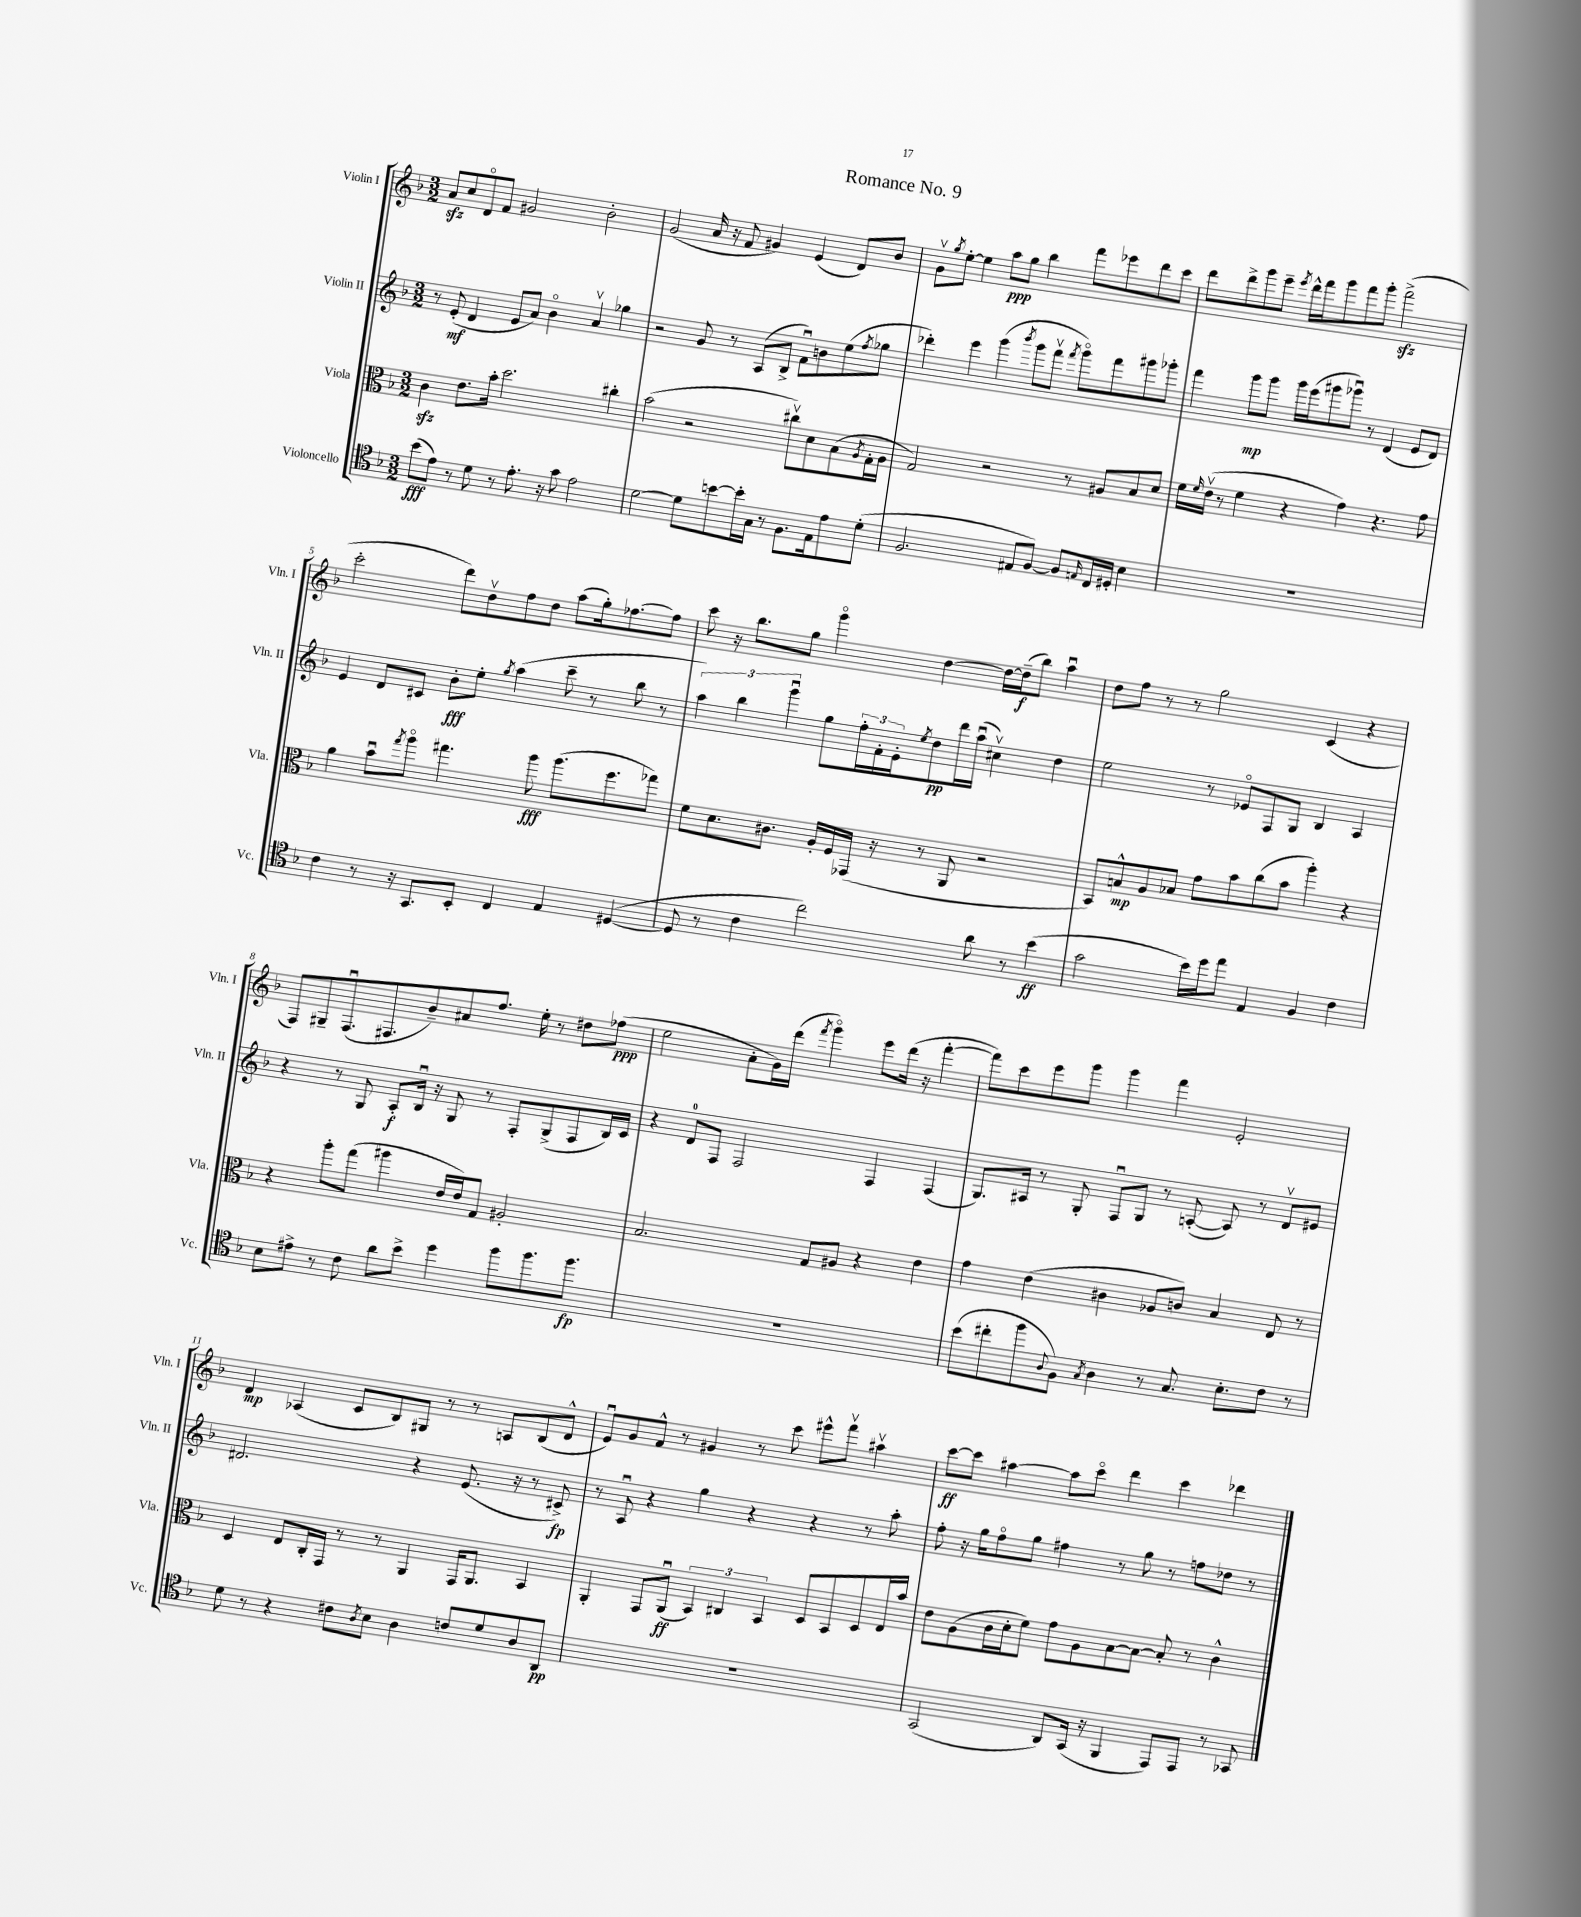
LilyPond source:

\header { title = "Romance No. 9" }
<<
\new StaffGroup <<
\new Staff = "s0" \with { instrumentName = "Violin I" shortInstrumentName = "Vln. I" } {
    \clef treble \key f \major \numericTimeSignature \time 3/2
    a'8\sfz c''8 d'8\flageolet f'8 gis'2 bes'2-. |
    g'2( a'16 r16 f'8 gis'4) e'4( d'8) bes'8 |
    g'8\upbow \acciaccatura { g''8 } e''8~-. e''4 a''8\ppp g''8 bes''4 f'''8 ees'''8 d'''8 c'''8 |
    d'''8 d'''8-> g'''8 e'''8-- \acciaccatura { e'''8 } d'''16-^ f'''16 g'''8 f'''8 g'''8-. f'''2->\sfz( |
    c'''2-. d'''8) d''8\upbow f''8 d''8 a''8( g''16-.) fes''8.~ fes''8 |
    c'''8 r16 bes''8. g''8 g'''4\flageolet d''4~ d''16~ d''16--\f( bes''8) a''4\downbow |
    d''8 f''8 r8 r8 g''2 c'4( r4 |
    f8) gis8-- f8.\downbow( fis8. bes'8--) ais'8 f''8. e''16-. r8 dis''8 fes''8\ppp( |
    e''2 a'8-. g'16) d'''16( \acciaccatura { f'''8 } g'''4\flageolet) e'''8 d'''16( r16 f'''4~-. |
    f'''8) c'''8 e'''8 g'''8 g'''4 f'''4 e'2-. |
    d'4\mp aes4( c'8 bes8) gis8 r8 r8 a8 bes8( d'8-^ |
    e'8\downbow) g'8 f'8-^ r8 gis'4 r8 c'''8 eis'''8-^ f'''8\upbow ais''4\upbow |
    c'''8~\ff c'''8 ais''4~ ais''8 c'''8\flageolet d'''4 c'''4 des'''4 \bar "|." |
}
\new Staff = "s1" \with { instrumentName = "Violin II" shortInstrumentName = "Vln. II" } {
    \clef treble \key f \major \numericTimeSignature \time 3/2
    r8 e'8-.\mf( d'4 e'8 a'8) bes'4\flageolet a'4\upbow ges''4 |
    r2 g'8 r8 a8( bes8-> f'8\downbow) b'8 e''8( \acciaccatura { f''8 } ges''8 |
    des'''4-.) e'''4 g'''4( \acciaccatura { bes'''8 } g'''8 f'''8\upbow \acciaccatura { f'''8 } g'''8\flageolet) f'''8 gis'''8 ges'''8-. |
    f'''4 g'''8\mp g'''8 g'''16 e'''16( gis'''8 ges'''8\downbow) r8 d'4( e'8 d'8) |
    e'4 d'8 cis'8 bes'8-.\fff e''8-. \acciaccatura { g''8 } a''4( c'''8-- r8 bes''8 r8 |
    \tuplet 3/2 { a''4) bes''4 g'''4\downbow } g''8 \tuplet 3/2 { f''16-. f'16-. e'16-. } \acciaccatura { e''8 } d''8\pp d'''16 a''16\downbow( cis''4\upbow) d''4 |
    e''2 r8 ees'8\flageolet f8 g8 bes4 a4 |
    r4 r8 g8 a8-.\f bes16\downbow r16 g8 r8 f8-. g8->( f8 bes16) c'16 |
    r4 d'8-0 f8 f2 f4 f4( |
    g8.) ais16 r8 g8-. f8\downbow g8 r8 a8~-.( a8) r8 d'8\upbow eis'8 |
    dis'2. r4 e'8.( r16 r8 cis'8->\fp) |
    r8 a8\downbow r4 g''4 r4 r4 r8 a''8-. |
    f''8-. r16 g''16 f''8\flageolet g''8 fis''4 r8 g''8 r8 f''8 des''8 r8 \bar "|." |
}
\new Staff = "s2" \with { instrumentName = "Viola" shortInstrumentName = "Vla." } {
    \clef alto \key f \major \numericTimeSignature \time 3/2
    c'4\sfz e'8. bes'16-. d''2. cis''4-. |
    bes'2( r2 cis''8\upbow) d'8 bes8( \acciaccatura { a8 } g16-. a16 |
    g2) r2 r8 ais8 bes8 d'8 |
    f'16 \grace { f'16 } e'16\upbow( r8 f'4 r4 g'4) r4. g'8 |
    a'4 bes'8\downbow \acciaccatura { g''8 } a''8\flageolet gis''4. a''8\fff a''8.( f''8. ges''8) |
    f'8 d'8. cis'8. a16-. f16 ges,16( r16 r8 a,8 r2 |
    bes,8) b8-^\mp a8 bes8 g'8 bes'8 c''8( bes'8 a''4-.) r4 |
    r4 a''8-. g''8( ais''4 e'16 e'16) g8 ais2-. |
    bes2. g8 ais8 r4 e'4 |
    g'4 e'4( cis'4 aes8 c'8) bes4 e8 r8 |
    d4 e8 c16-. g,16 r8 r8 a,4 g,16 a,8. bes,4 |
    a,4-. g,8 a,8\downbow\ff( \tuplet 3/2 { bes,4) cis4 bes,4 } d8 bes,8 d8 e16 bes'16 |
    e'8 a8( c'16 d'16-. f'8) g'8 a8 bes8~ bes8~ bes8-. r8 c'4-^ \bar "|." |
}
\new Staff = "s3" \with { instrumentName = "Violoncello" shortInstrumentName = "Vc." } {
    \clef tenor \key f \major \numericTimeSignature \time 3/2
    bes'8\fff( e'8) r8 d'8 r8 e'8.-. r16 g'8 e'2 |
    d'2~ d'8 b'8~ b'16-. g16 r8 f8. e16 e'8 d'8-.( |
    f2. eis8 f8~) f8 \grace { e16 } c16 dis16-. bes4 |
    R1. |
    c'4 r8 r16 g,8. bes,8-. c4 e4 dis4~( |
    dis8 r8 c'4 c''2) a'8 r8 bes'4\ff( |
    g'2 bes'16) d''16 e''8 e4 f4 c'4 |
    bes8 eis'8-> r8 c'8 a'8 bes'8-> d''4 f''8 f''8. f''8.\fp |
    R1. |
    bes'8( cis''8-. f''8 \appoggiatura { a8 } f8) \acciaccatura { g8 } a4 r8 g8. bes8.-. c'8 r8 |
    d'8 r8 r4 cis'8 \acciaccatura { a8 } bes8 a4 c'8 d'8 a8 a,8\pp |
    R1. |
    g,2( a,8) g,16( r16 f,4 e,8) e,8 r8 ges,8 \bar "|." |
}
>>
>>
